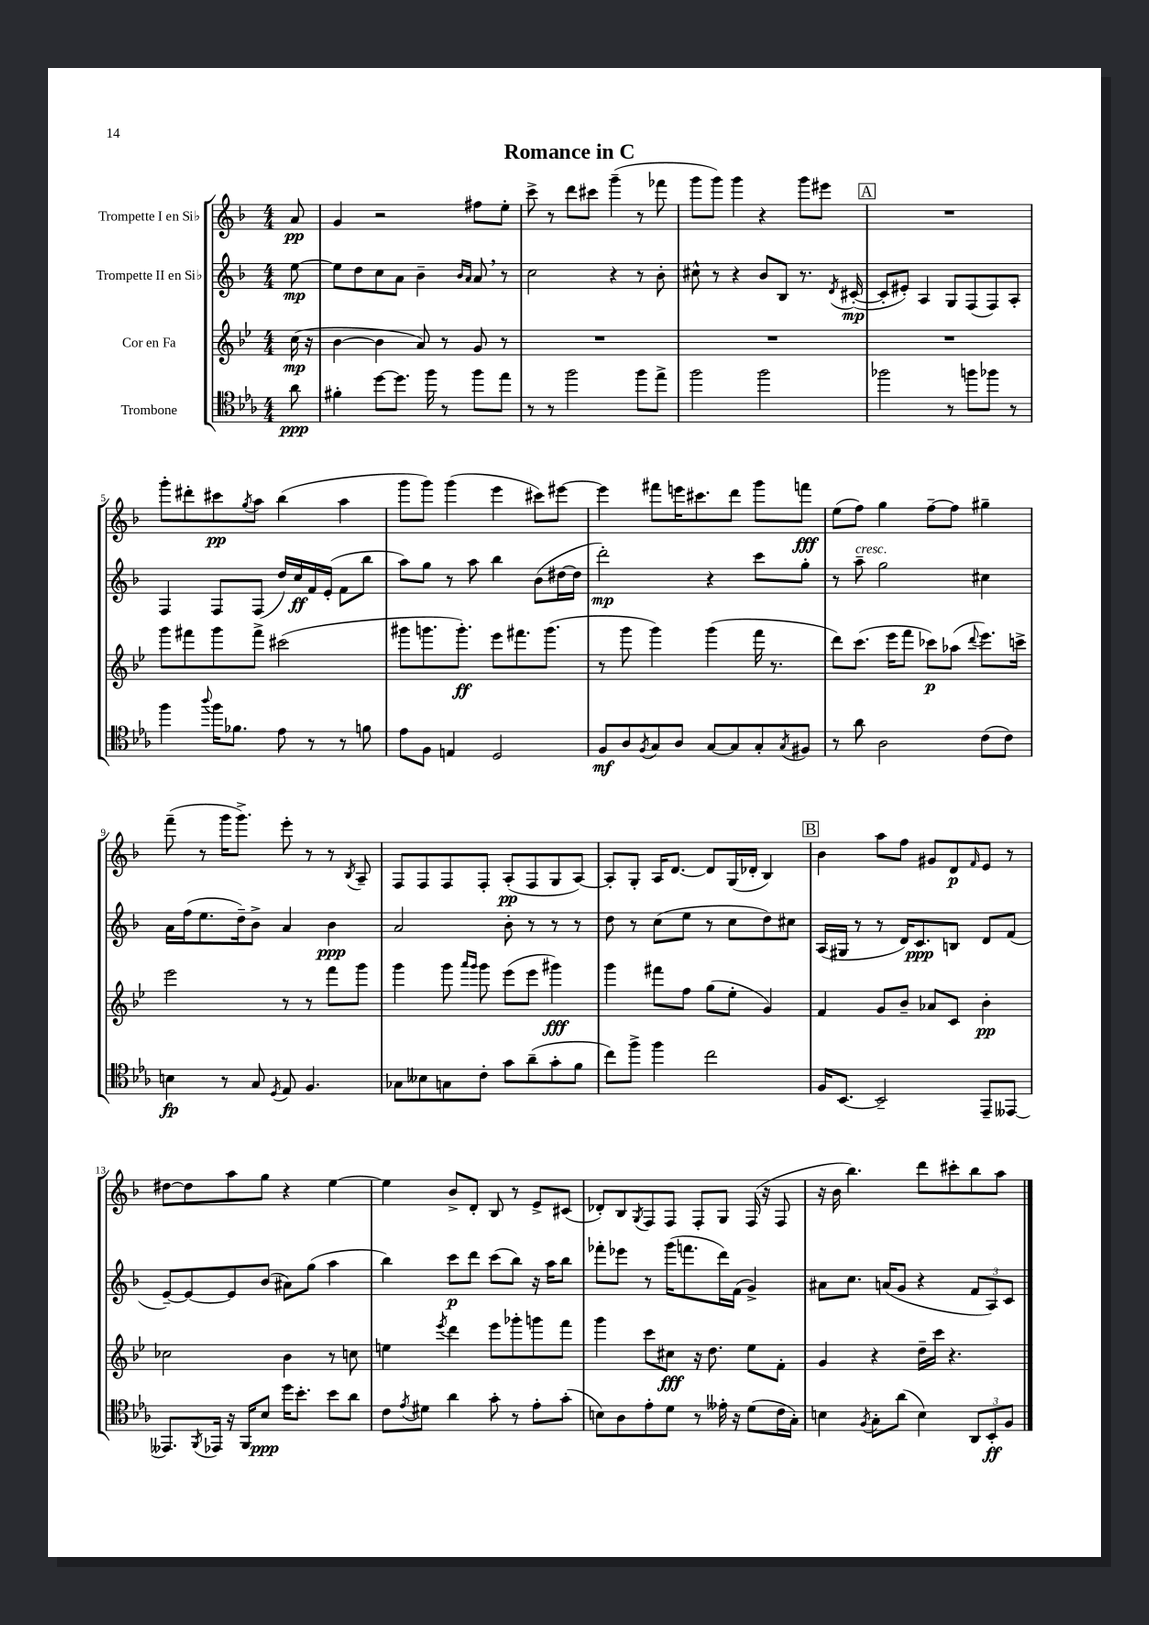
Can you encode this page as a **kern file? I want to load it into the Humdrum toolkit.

**kern	**kern	**kern	**kern
*staff4	*staff3	*staff2	*staff1
*clefC4	*clefG2	*clefG2	*clefG2
*k[b-e-a-]	*k[b-e-]	*k[b-]	*k[b-]
*M4/4	*M4/4	*M4/4	*M4/4
8a-	(16cc	[8ee	8a
.	16r	.	.
=	=	=	=
4f#'	[4b-	8ee]	4g
.	.	8dd	.
[8dd	4b-]	8cc	2r
8.dd]	.	8a	.
.	8a)	4b-~	.
16ff	.	.	.
8r	8r	.	.
.	.	16qqb-	.
.	.	16qqa	.
8ff	8g	8a	8ff#
8ee-	8r	8r	8ee'
=	=	=	=
8r	1r	2cc	8ccc^
8r	.	.	8r
2ff	.	.	8ddd
.	.	.	8ccc#
.	.	4r	(4ggg~
8ff	.	8r	8r
8ee-^	.	8b-'	8fff-
=	=	=	=
2ff	1r	8cc#^^	8ggg
.	.	8r	8ggg)
.	.	4r	4ggg
2ff	.	8b-	4r
.	.	8B-	.
.	.	8.r	8ggg
.	.	.	8eee#
.	.	8qd	.
.	.	([16c#'	.
=	=	=	=
2ff-	1r	8c#']	1r
.	.	8e#')	.
.	.	4A	.
8r	.	8G	.
8ff	.	(8F	.
8ff-	.	8F)	.
8r	.	8A'	.
=	=	=	=
4ff	8ggg	4F	8ggg'
.	8fff#	.	8ddd#'
8qqaa-	.	.	.
16ff	8ggg	8F	8ccc#
8.f-	.	.	.
.	.	.	8qgg
.	8fff#^	(8F	8aa
8e-	(2ccc#	16dd)	(4bb-
.	.	16cc	.
8r	.	16f	.
.	.	(16e'	.
8r	.	8f	4aa
8f	.	8bb-	.
=	=	=	=
8e-	8ggg#	8aa)	8ggg
8F	8.ggg	8gg	8ggg)
4E	.	8r	(4ggg
.	8.ggg')	.	.
.	.	8aa	.
2D	8eee-	4bb-	4eee
.	8.fff#	.	.
.	.	(8b-	8ccc#)
.	(8.ggg	.	.
.	.	[16dd#	[8eee#
.	.	16dd#]	.
=	=	=	=
8F	8r	2ddd')	4eee#]
8A-	8ggg	.	.
8qF	.	.	.
8G	4ggg)	.	8fff#
8A-	.	.	16eee
.	.	.	8.ccc#
[8G	(4ggg	4r	.
8G]	.	.	8ddd
8G'	16fff	8ccc	8ggg
.	8.r	.	.
8qG	.	.	.
8F#	.	8gg'	8fff
=	=	=	=
8r	8ddd)	8r	(8ee
8a-	(8.ccc	8aa~	8ff)
2A-	.	2gg	4gg
.	16eee-	.	.
.	8fff	.	.
.	8ccc-)	.	[8ff~
.	(8aa-	.	8ff]
.	8qqddd	.	.
(8c	8.eee-)	4cc#	4gg#~
8c)	.	.	.
.	16ccc^	.	.
=	=	=	=
4B	2eee-	16a	(8fff~
.	.	(16ff	.
.	.	8.ee	8r
8r	.	.	16ggg
.	.	16dd~)	8.ggg^)
8G	.	8b-^	.
8qD	.	.	.
8E-	8r	4a	8eee'
4.F	8r	.	8r
.	8fff	4b-	8r
.	.	.	8qB-
.	8ggg	.	8A~
=	=	=	=
8G-	4ggg	2a	8F
8B--	.	.	8F
8G	8ggg	.	8F
.	16qqaaa	.	.
.	16qqggg	.	.
8c'	8ggg	.	8F'
8g	(8eee-	8b-'	(8A'
(8a-~	8eee-	8r	8F
8g'	4ggg#)	8r	8G
8f	.	8r	[8A)
=	=	=	=
8cc)	4ggg	8dd	8A']
8ff^	.	8r	8G'
4ff	8fff#	(8cc	16A
.	.	.	[8.d
.	8ff	8ee	.
2cc	(8gg	8r	8d]
.	8ee-'	8cc	(16G
.	.	.	16d-'
.	4g)	8dd)	4B-)
.	.	8cc#	.
=	=	=	=
16F	4f	(16A	4b-
[8.BB-	.	16G#	.
.	.	8r	.
2BB-~]	8g	8r	8aa
.	8b-~	16d)	8ff
.	.	8.c	.
.	8a-	.	8g#
.	8c	8B	8d
.	.	.	16qqf
8EE-~	4b-'	8d	8e
[8EE--	.	(8f	8r
=	=	=	=
8.EE--]	2cc-	[8e~)	[8dd#
.	.	8e_	8dd#]
8qFF	.	.	.
16EE-	.	.	.
16r	.	8e]	8aa
16FF	.	.	.
8B-	.	(8b-	8gg
16dd	4b-	8a#)	4r
8.b-'	.	.	.
.	.	(8gg	.
8b-	8r	4aa	[4ee
8a-	8cc	.	.
=	=	=	=
8c	4ee	4bb-)	4ee]
8qe-	.	.	.
8d#	.	.	.
.	8qeee-	.	.
4a-	4ddd	8ccc	8b-^
.	.	8ddd	8d'
8g'	8eee-	(8ccc	8B-
8r	8ggg-'	8bb-)	8r
8e-'	8ggg	16r	8e^
.	.	16aa	.
(8g'	8fff	8bb-	(8c#
=	=	=	=
8B)	4ggg	8fff-'	8d-')
8A-	.	8eee-	8B-
.	.	.	8qG
8e-'	8ccc	8r	8F
8d	8cc#	(16ggg	8F
.	.	8.fff	.
8r	16r	.	8F'
.	8.dd	.	.
16e--'	.	16ddd)	8G
16r	.	(16f	.
(8d	8ee-	4g^)	(16F
.	.	.	16r
16c	8f'	.	8F
16G')	.	.	.
=	=	=	=
4B	4g	8a#	16r
.	.	.	16b-
.	.	8.cc	4.bb-)
8qF	.	.	.
8G'	4r	.	.
.	.	(16a	.
(8a-	.	8g	.
4B)	16dd~	4r	8ddd
.	16ccc	.	.
.	4.r	.	8ccc#'
12AA-	.	12f	8bb-
12BB-'	.	12A)	.
.	.	.	8aa
12F	.	12c	.
==	==	==	==
*-	*-	*-	*-
